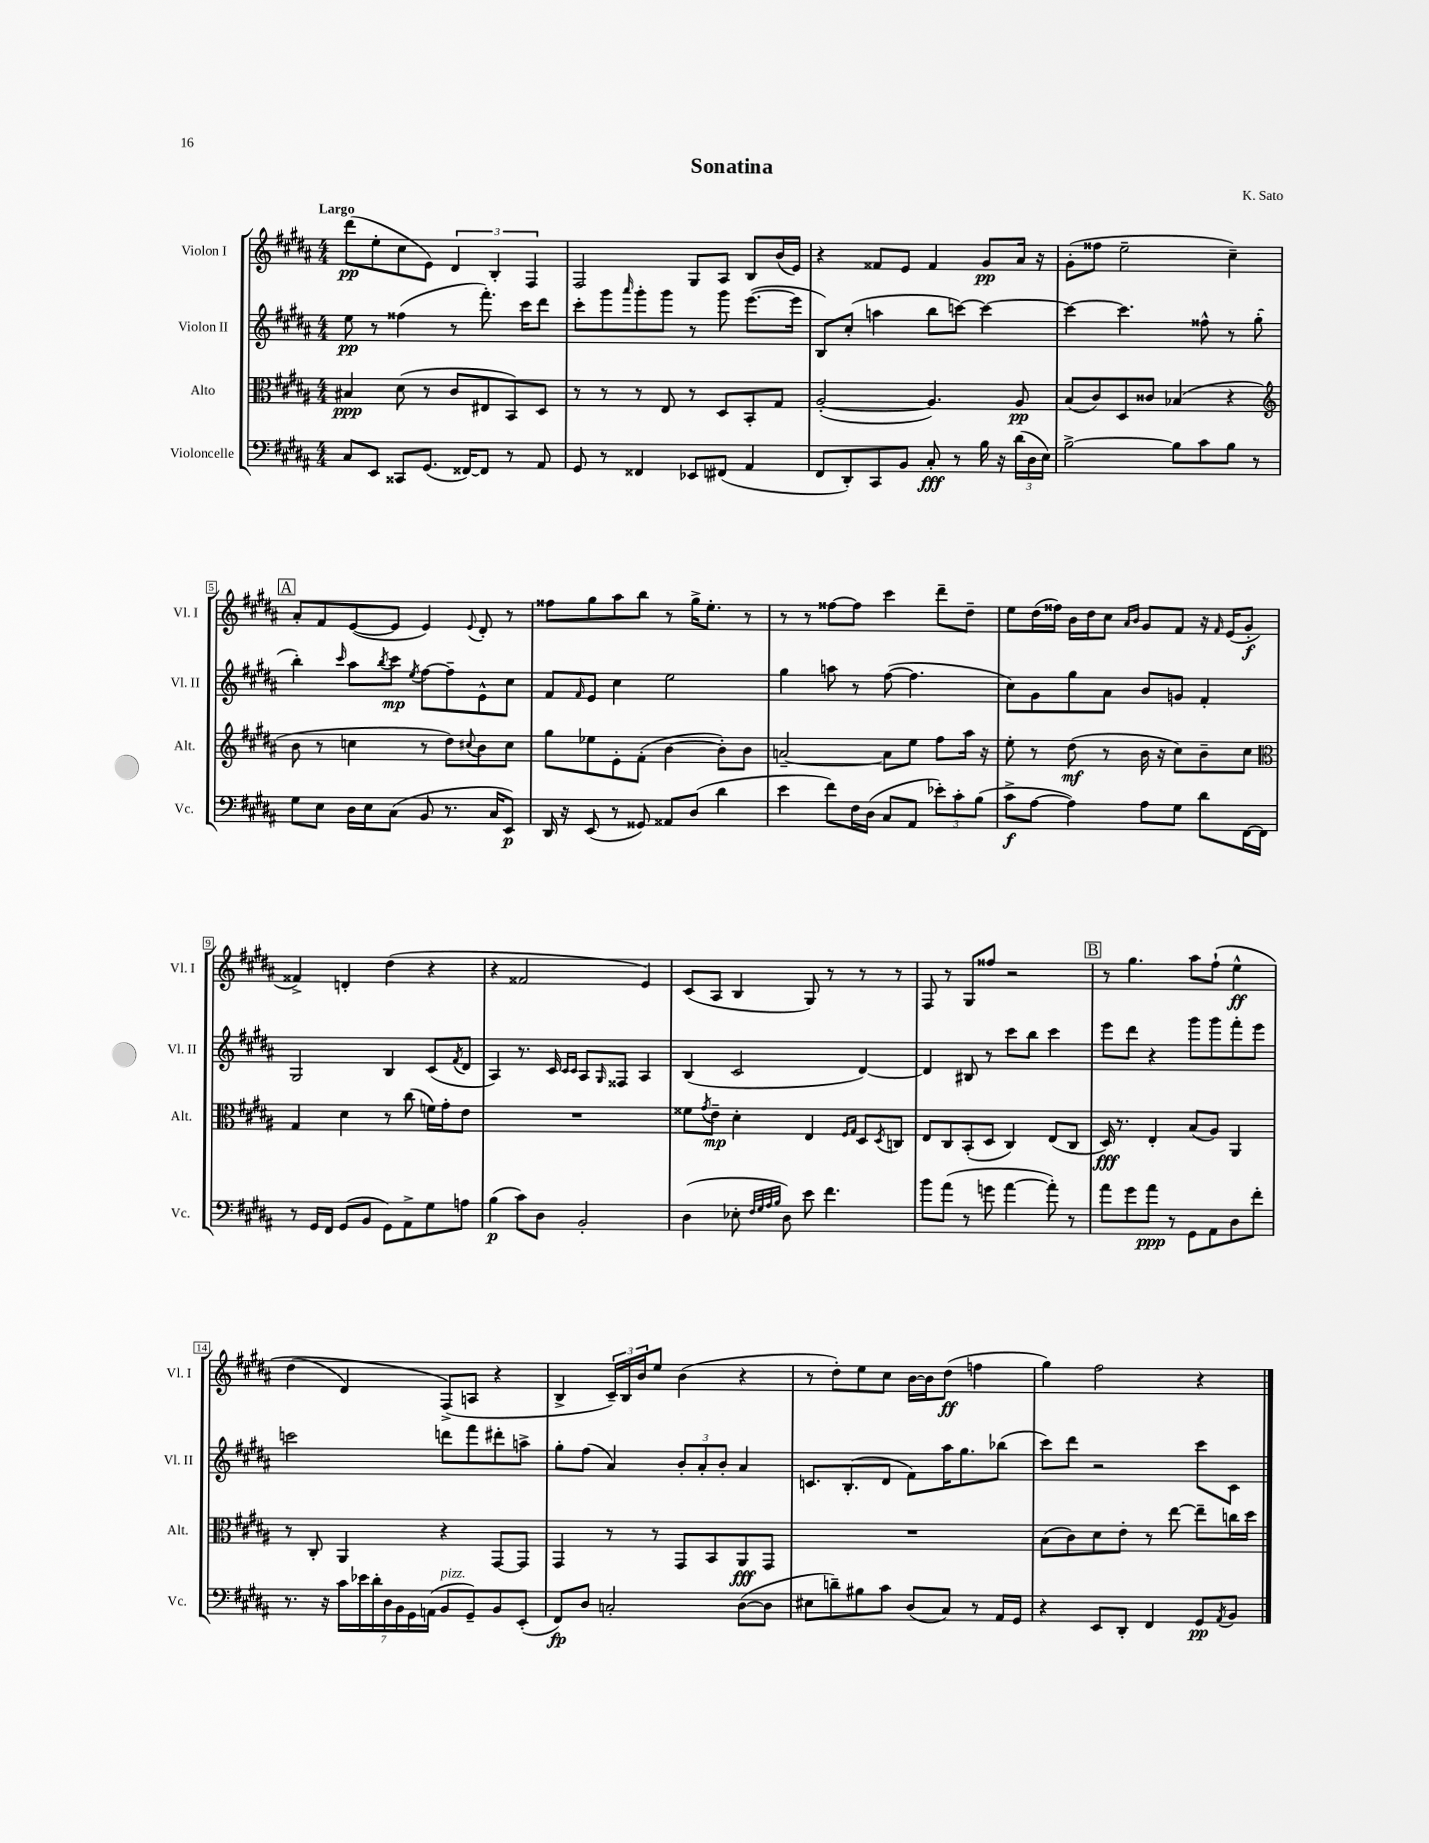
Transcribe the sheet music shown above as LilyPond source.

\header { title = "Sonatina" composer = "K. Sato" }
<<
\new StaffGroup <<
\new Staff = "s0" \with { instrumentName = "Violon I" shortInstrumentName = "Vl. I" } {
    \clef treble \key b \major \numericTimeSignature \time 4/4 \tempo "Largo"
    dis'''8\pp( e''8-. cis''8 e'8) \tuplet 3/2 { dis'4 b4-. fis4 } |
    fis2 gis8 ais8 b8 b'16( e'16) |
    r4 fisis'8 e'8 fisis'4 gis'8\pp ais'16 r16 |
    gis'8-.( fisis''8 e''2-- cis''4--) |
    \mark \markup { \box "A" } ais'8-. fis'8 e'8~( e'8 e'4) \appoggiatura { e'8 } dis'8-. r8 |
    fisis''8 gis''8 ais''8 b''8 r8 gis''16-> e''8.-. r8 |
    r8 r8 fisis''8~ fisis''8 cis'''4 dis'''8-- dis''8-- |
    e''8 dis''16( fisis''16) b'16 dis''16 cis''8 \grace { ais'16 b'16 } gis'8 fis'8 r16 \grace { fis'16 } e'16( gis'8-.\f |
    fisis'4->) d'4-. dis''4( r4 |
    r4 fisis'2 e'4) |
    cis'8( ais8 b4 gis8) r8 r8 r8 |
    fis8 r8 gis8 fisis''8 r2 |
    \mark \markup { \box "B" } r8 gis''4. ais''8 fis''8-!\( e''4-^\ff |
    dis''4( dis'4) fis8->(\) a8 r4 |
    b4-> \tuplet 3/2 { cis'16--) b16 b'16 } e''8 b'4( r4 |
    r8 dis''8-.) e''8 cis''8 b'16~ b'16 dis''8\ff( f''4 |
    gis''4) fis''2 r4 \bar "|." |
}
\new Staff = "s1" \with { instrumentName = "Violon II" shortInstrumentName = "Vl. II" } {
    \clef treble \key b \major \numericTimeSignature \time 4/4
    e''8\pp r8 fisis''4( r8 fis'''8.-.) cis'''16 dis'''8 |
    cis'''8-. gis'''8 \grace { ais'''16 } gis'''8-. gis'''8 r8 gis'''8 e'''8.~( e'''16 |
    b8) cis''8-.( a''4 b''8 c'''8~) c'''4~ |
    c'''4~ c'''4. fisis''8-^ r8 gis''8-.( |
    \mark \markup { \box "A" } b''4-.) \grace { cis'''16 } ais''8 \acciaccatura { b''8 } cis'''8\mp \acciaccatura { e''8 } fis''8~ fis''8-- e'8-^ cis''8 |
    fis'8 \grace { fis'16 } e'8 cis''4 e''2 |
    gis''4 a''8 r8 fis''8~( fis''4. |
    cis''8) gis'8 gis''8 ais'8 b'8 g'8 fis'4-. |
    gis2 b4 cis'8( \acciaccatura { fis'8 } dis'8 |
    ais4) r8. cis'16 \grace { cis'16 cis'16 } ais8 \grace { gis16 } fisis8 ais4 |
    b4( cis'2 dis'4~) |
    dis'4 bis8 r8 cis'''8 b''8 cis'''4 |
    \mark \markup { \box "B" } e'''8 dis'''8 r4 gis'''8 gis'''8 fis'''8-. e'''8 |
    c'''2 d'''8 fis'''8 dis'''8-. a''8-> |
    gis''8-. fis''8( ais'4) \tuplet 3/2 { b'8-. ais'8-. b'8-. } ais'4 |
    c'8. b8.-.( dis'8 fis'8) ais''16 gis''8. bes''8( |
    cis'''8) dis'''8 r2 cis'''8 cis'8 \bar "|." |
}
\new Staff = "s2" \with { instrumentName = "Alto" shortInstrumentName = "Alt." } {
    \clef alto \key b \major \numericTimeSignature \time 4/4
    bis4\ppp dis'8( r8 cis'8 eis8 b,8) dis8 |
    r8 r8 r8 e8 r8 dis8 b,8-. gis8 |
    ais2~-.( ais4.) ais8\pp |
    b8( cis'8) dis8 cisis'8 bes4( r4 |
    \mark \markup { \box "A" } \clef treble b'8 r8 c''4 r8 dis''8) \appoggiatura { cis''8 } b'8 cis''8 |
    gis''8 ees''8 e'8-. fis'8-.( b'4~ b'8-.) b'8 |
    a'2~-- a'8 e''8 fis''8 ais''16 r16 |
    e''8-. r8 dis''8\mf( r8 b'16 r16 cis''8) b'8-- cis''8 |
    \clef alto gis4 dis'4 r8 cis''8( f'16) gis'16-. e'8 |
    R1 |
    fisis'8 \acciaccatura { gis'8 } e'8--\mp dis'4-. e4 \grace { fis16 gis16 } dis8 \acciaccatura { dis8 } c8 |
    e8 cis8 b,8-.( dis8 cis4) e8( cis8 |
    \mark \markup { \box "B" } dis16\fff) r8. e4-. b8( ais8) ais,4 |
    r8 cis8-. ais,4 r4 gis,8~ gis,8 |
    gis,4 r8 r8 gis,8 b,8 ais,8\fff gis,8 |
    R1 |
    b8( cis'8) dis'8 e'8-. r8 e''8~ e''8-- c''16 dis''16 \bar "|." |
}
\new Staff = "s3" \with { instrumentName = "Violoncelle" shortInstrumentName = "Vc." } {
    \clef bass \key b \major \numericTimeSignature \time 4/4
    cis8 e,8 cisis,8 gis,8.( fisis,16~) fisis,8 r8 ais,8 |
    gis,8 r8 fisis,4 ees,8 fis,8( ais,4 |
    fis,8 dis,8-.) cis,8 b,8 cis8-.\fff r8 b16 r16 \tuplet 3/2 { dis'16( dis16 e16) } |
    b2~-> b8 cis'8 b8 r8 |
    \mark \markup { \box "A" } gis8 e8 dis16 e16 cis8( b,8 r8. cis16 e,8\p) |
    dis,16 r16 e,8( r8 gisis,8) aisis,8 dis8( dis'4 |
    e'4 fis'8) fis16 dis16( cis8 ais,8 \tuplet 3/2 { ees'8-.) cis'8-. b8( } |
    cis'8->\f ais8~ ais4) ais8 gis8 dis'8 fis,16~ fis,16 |
    r8 gis,16 fis,16 gis,8( b,8 gis,8) ais,8-> gis8 a8 |
    b4\p( cis'8) dis8 b,2-. |
    dis4( ees8-. \grace { fis32 gis32 ais32 b32 } dis8) e'8 fis'4. |
    b'8 ais'8( r8 g'8 ais'4~ ais'8-.) r8 |
    \mark \markup { \box "B" } ais'8 gis'8 ais'8\ppp r8 gis,8 ais,8 dis8 fis'8-. |
    r8. r16 \tuplet 7/4 { cis'16 ees'16 dis'16-. dis16 b,16 gis,16 a,16( } b,8^\markup { \italic "pizz." } gis,8--) b,8 e,8-.( |
    fis,8\fp) dis8 c2-. dis8~( dis8 |
    eis8 d'8--) bis8 cis'8 dis8( cis8) r8 ais,16 gis,16 |
    r4 e,8 dis,8-. fis,4 gis,8\pp \acciaccatura { ais,8 } b,8 \bar "|." |
}
>>
>>
\layout { \context { \Score \override BarNumber.stencil = #(make-stencil-boxer 0.1 0.3 ly:text-interface::print) } }
